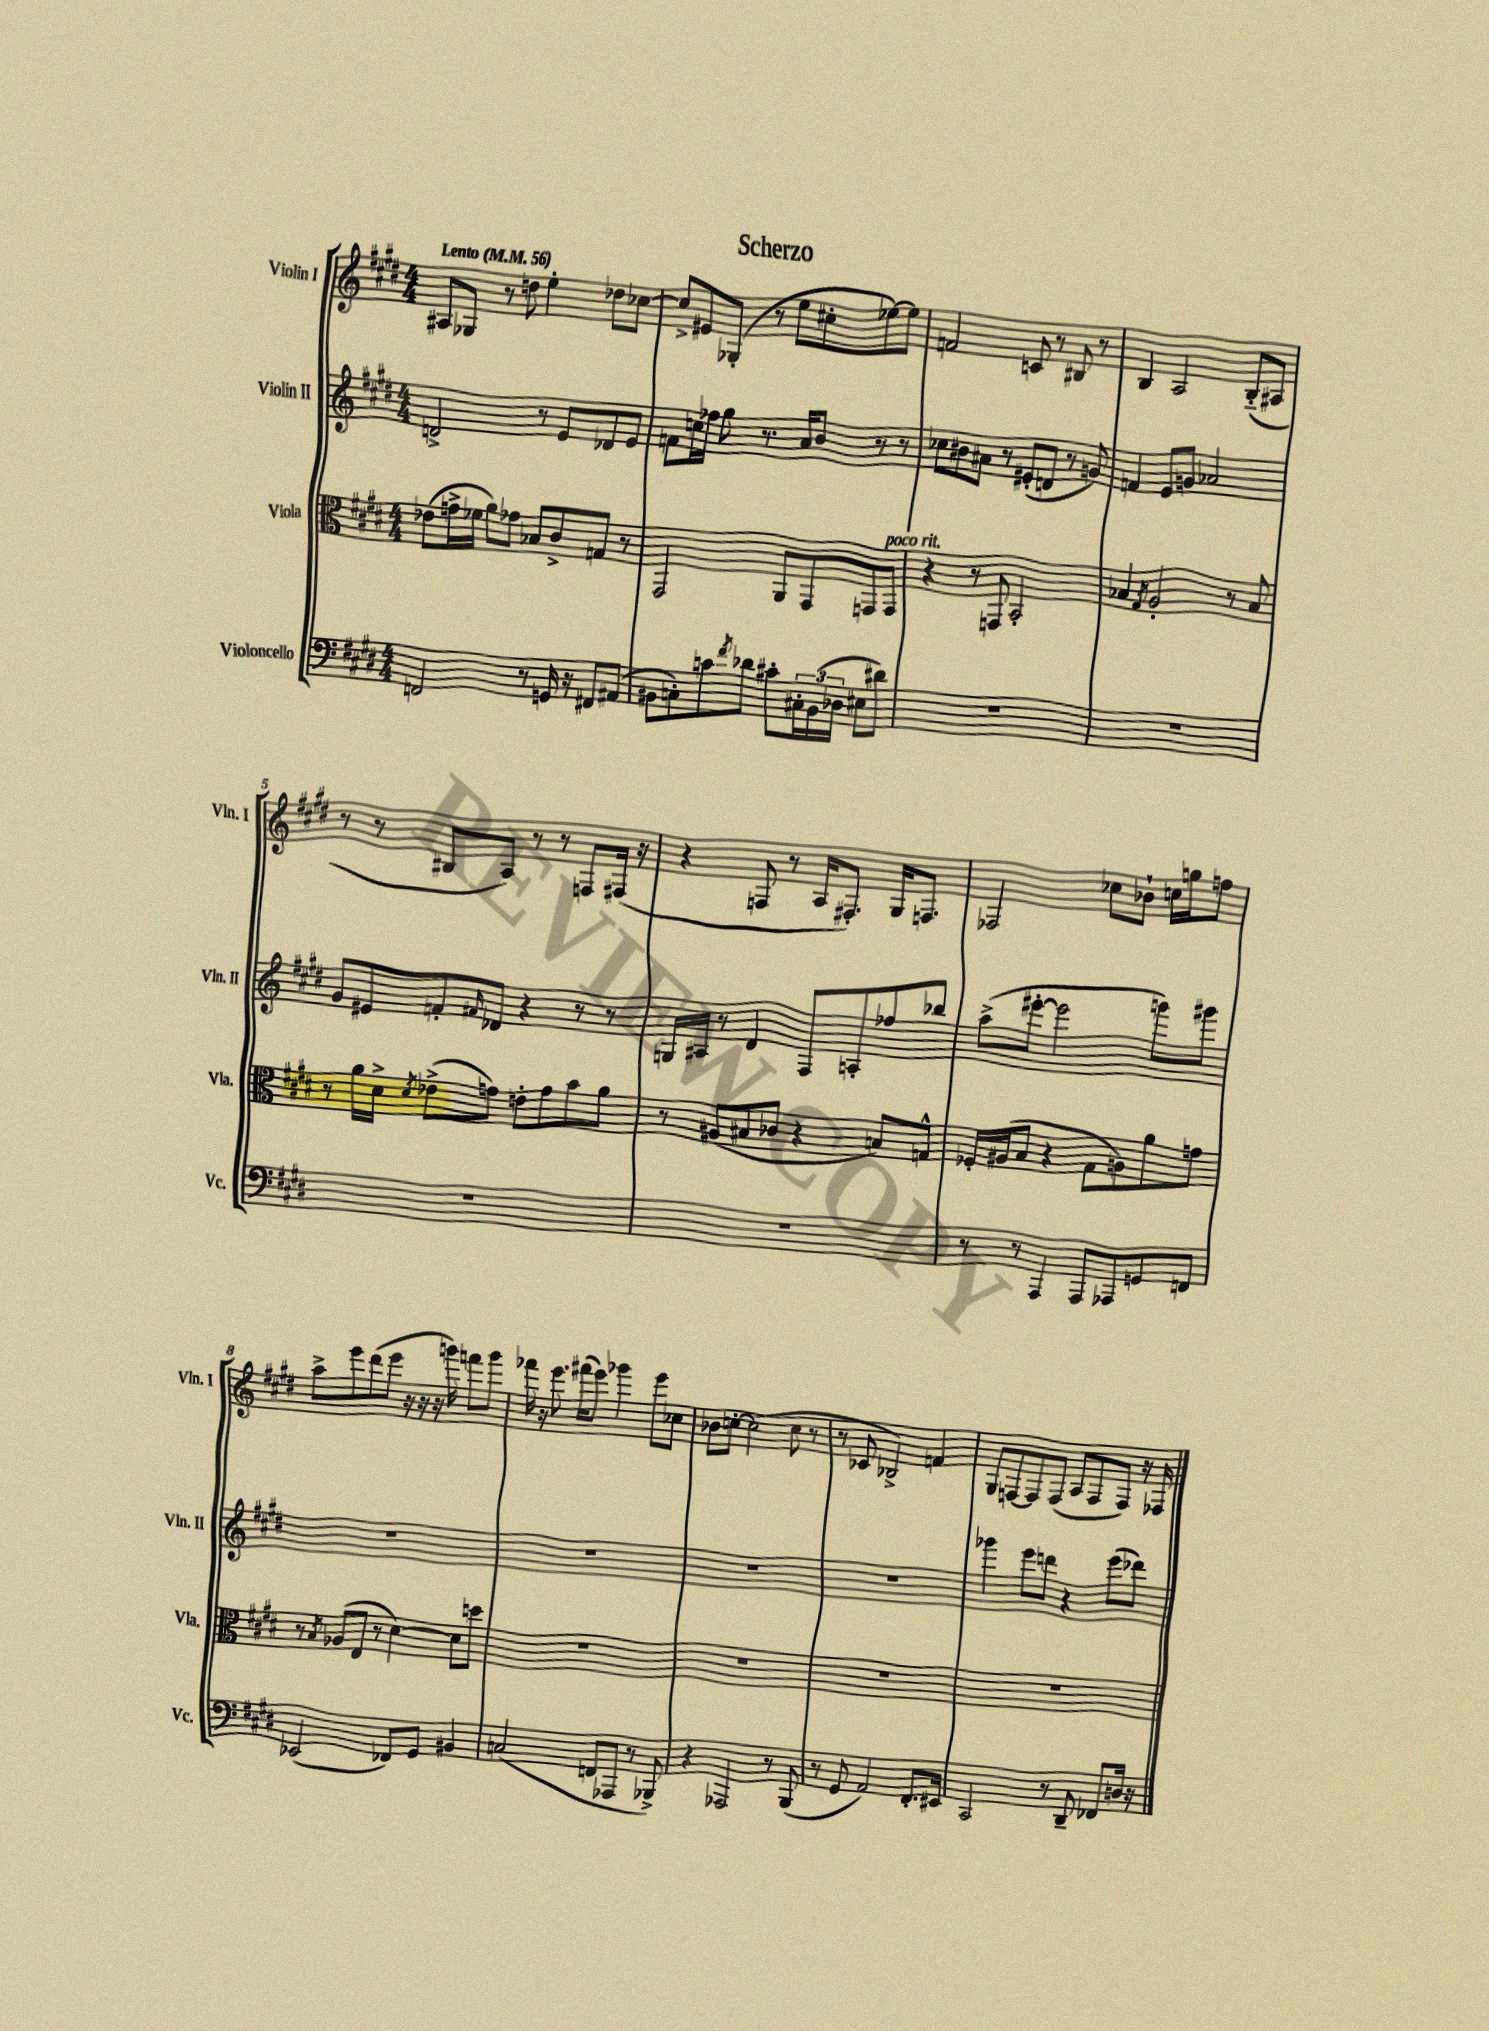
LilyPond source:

\header { title = "Scherzo" }
<<
\new StaffGroup <<
\new Staff = "s0" \with { instrumentName = "Violin I" shortInstrumentName = "Vln. I" } {
    \clef treble \key e \major \numericTimeSignature \time 4/4 \tempo "Lento" 4 = 56
    ais8 ges8 r8 d''8 e''4-. des''8 ces''8~ |
    ces''8-> eis'8 ges8-.( r8 e''8 cis''8-. ees''8~) ees''8 |
    f'2 c'8 r8 bis8 r8 |
    b4 a2 b8-_( ais8 |
    r8 r8 bis8 a8) r8 r8 f8 fis16( r16 |
    r4 f8 r8 a16 fis8.-.) gis16 f8. |
    fes2 ces''8 bes'8-! c''16 g''16 f''8 |
    a''8-> e'''8 dis'''8( e'''8 r16 r16 r16 g'''16) f'''8 g'''8 |
    fes'''16 r16 e'''8. fis'''16( e'''8) ges'''4 e'''8 ces''8 |
    bes'8 c''8~-. c''2( c''8 r8 |
    r8 ces'8 bes2->) f'4 |
    gis8 f8~ f8 f8( a8 f8 f8) r16 fes16 \bar "|." |
}
\new Staff = "s1" \with { instrumentName = "Violin II" shortInstrumentName = "Vln. II" } {
    \clef treble \key e \major \numericTimeSignature \time 4/4
    d'2-> r8 e'8 des'8 e'8 |
    f'8 c''16 fes''16 gis''8 r8. a'16 b'8 r8 r8 |
    ces''8 bis'8 ais'8 r8 eis'8-.( d'8 r8 g'8) |
    f'4 e'8 g'8 aes'2 |
    gis'8 eis'8 f'8-. \grace { fis'16 } des'8 r4 r8 r8 |
    g16 ais16 r8 dis'4 fis8 a8-. fes''8 bes''8 |
    a''8->( eis'''8~-. eis'''2 g'''8) gis'''8 |
    R1 |
    R1 |
    R1 |
    R1 |
    ges'''4 e'''8 d'''8 r4 e'''8( des'''8) \bar "|." |
}
\new Staff = "s2" \with { instrumentName = "Viola" shortInstrumentName = "Vla." } {
    \clef alto \key e \major \numericTimeSignature \time 4/4
    ees'8( g'16-> fes'16 a'8) ges'8 bes8 cis'8-> g8 r8 |
    gis,2 a,8 gis,8 g,8 g,8^\markup { \italic "poco rit." } |
    r4 r8 g,8 b,2-. |
    bes4 \acciaccatura { gis8 } a2-. r8 bes8 |
    r8 a'16 dis'16-> \acciaccatura { dis'8 } ees'8->( g'8) e'8-. g'8 b'8 a'8 |
    r8 ais8( bis8 ces'8 r4 b8) g8-^ |
    fes16-. ais16( b8 r4 gis8 a8) a'8 g'8 |
    r8 \acciaccatura { b8 } aes8( e8 r8 dis'4~) dis'8 d''8 |
    R1 |
    R1 |
    R1 |
    R1 \bar "|." |
}
\new Staff = "s3" \with { instrumentName = "Violoncello" shortInstrumentName = "Vc." } {
    \clef bass \key e \major \numericTimeSignature \time 4/4
    f,2 r8 g,16 r16 fis,8 ais,8( |
    bis,8 c8-.) c'8 \acciaccatura { fis'8 } des'8 cis'8-. \tuplet 3/2 { cis16-. bis,16( des16 } eis8 dis'8) |
    R1 |
    R1 |
    R1 |
    R1 |
    r8 r8 a,,4 a,,8 aes,,8 g,8 f,8 |
    ees,2( fes,8) gis,8 bis,4 |
    c2( f,8 aes,,8 r8 bes,,8->) |
    r4 aes,,2 r8 b,,8( |
    r8 gis,8 a,2) fis,8.-. eis,16 |
    cis,2 r8 dis,8-- fes,8 d16 r16 \bar "|." |
}
>>
>>
